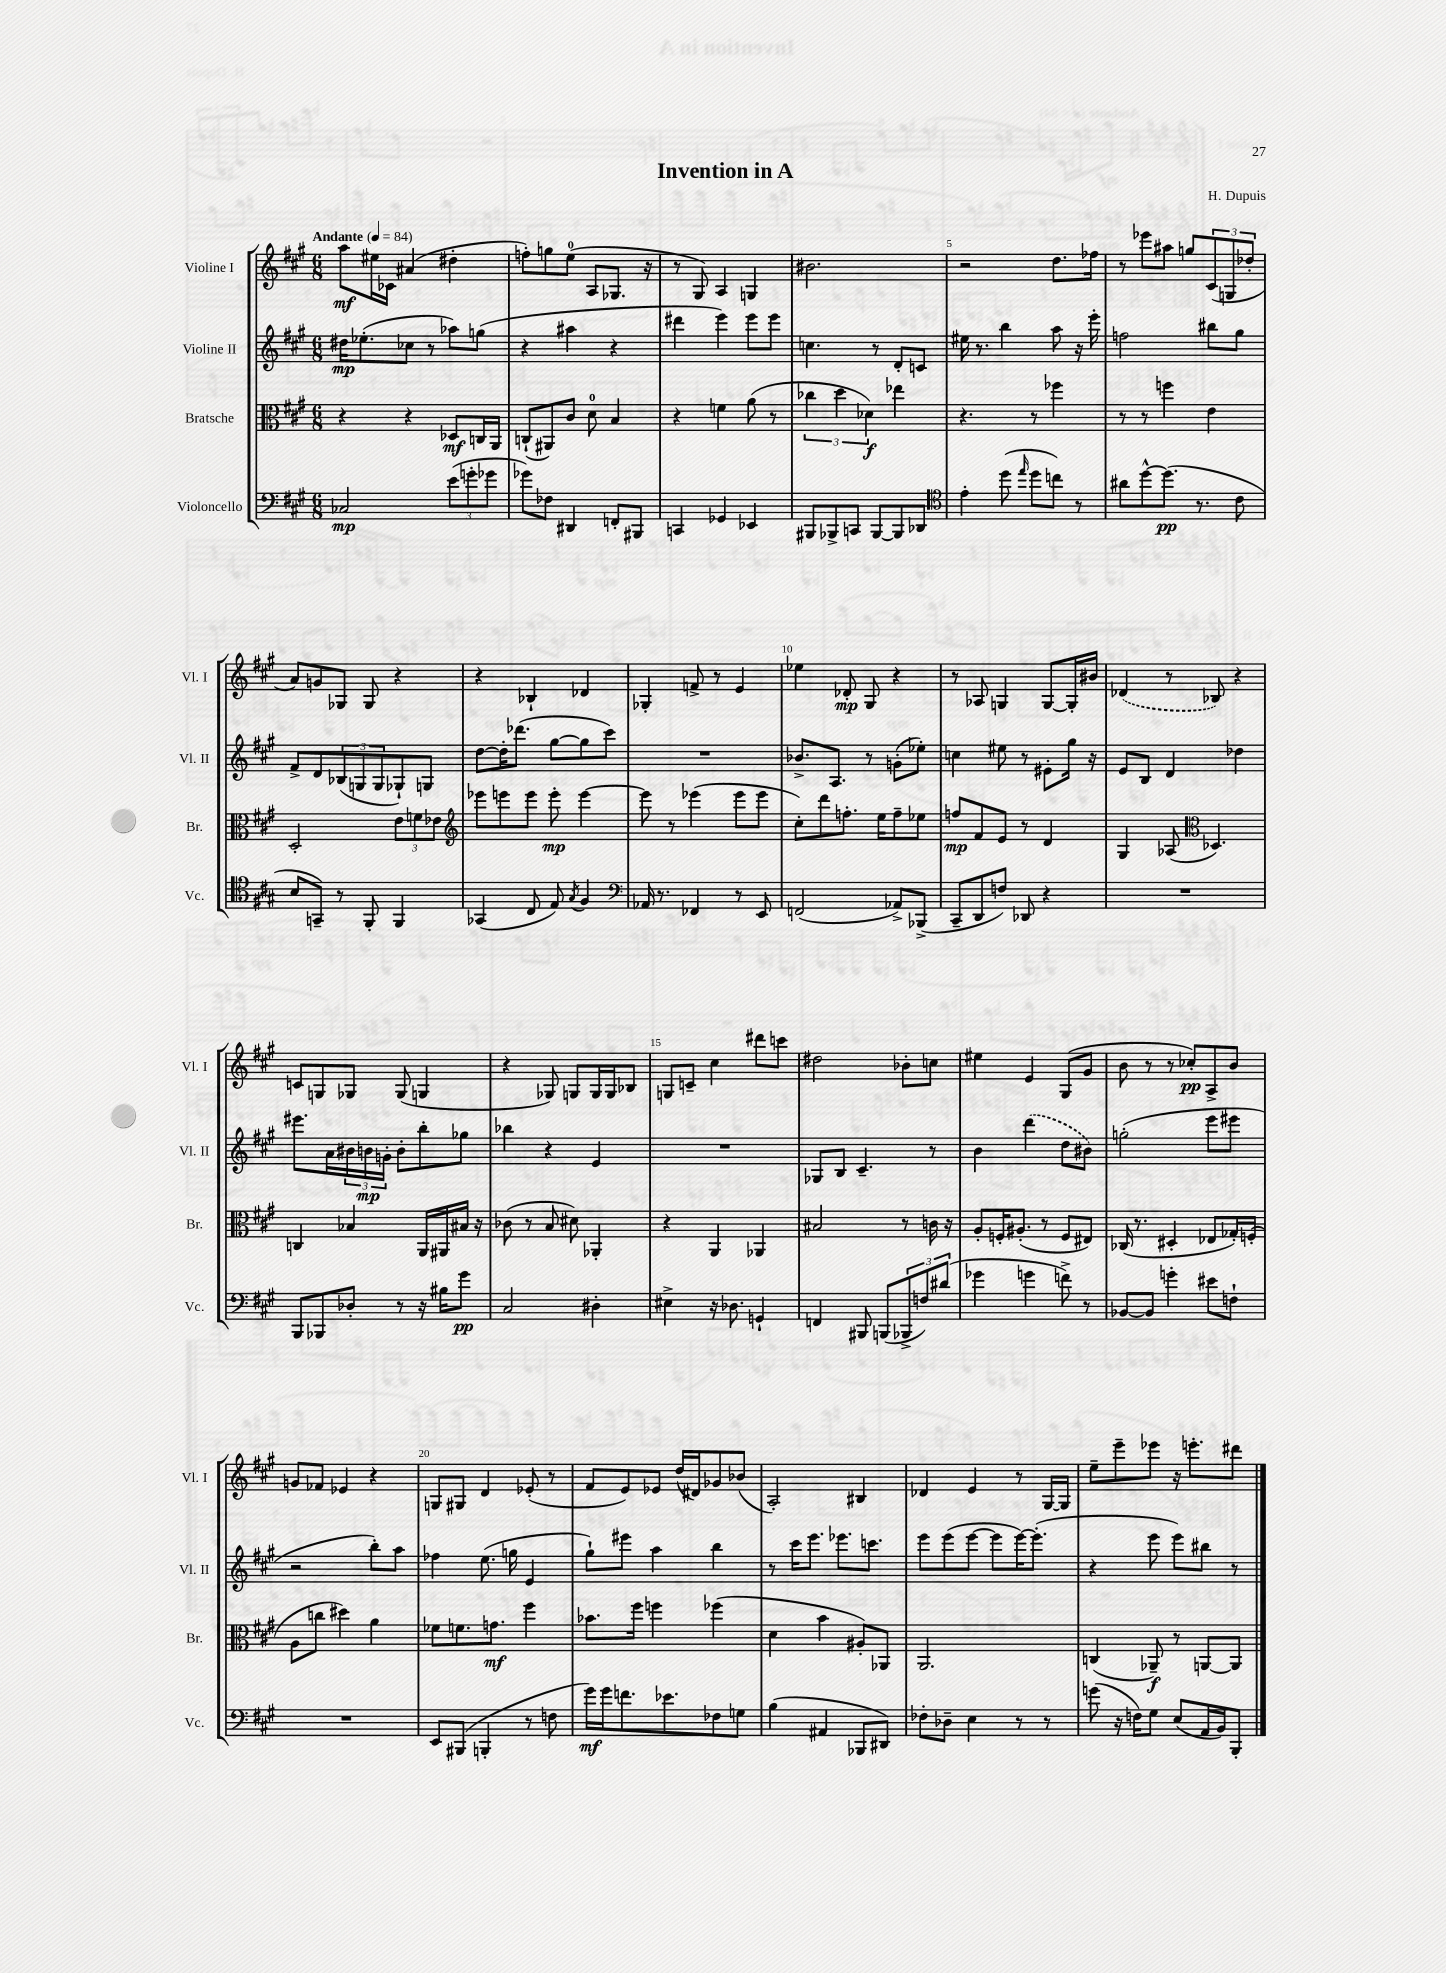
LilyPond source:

\header { title = "Invention in A" composer = "H. Dupuis" }
<<
\new StaffGroup <<
\new Staff = "s0" \with { instrumentName = "Violine I" shortInstrumentName = "Vl. I" } {
    \clef treble \key a \major \numericTimeSignature \time 6/8 \tempo "Andante" 4 = 84
    a''8\mf eis''16 ces'16 ais'4( dis''4-. |
    f''8-.) g''8 e''8-0( a8 ges8. r16 |
    r8 gis8) a4 g4 |
    bis'2. |
    r2 d''8. fes''16 |
    r8 ees'''8 ais''8 g''8 \tuplet 3/2 { cis'8( g8 des''8-. } |
    a'8) g'8 ges8 ges8 r4 |
    r4 bes4-! des'4 |
    ges4-. f'8-> r8 e'4 |
    ees''4 des'8-.\mp gis8 r4 |
    r8 aes8 g4 g8~ g16-. bis'16 |
    \once \slurDashed des'4( r8 bes8) r4 |
    c'8 g8 ges8 ges8( g4 |
    r4 ges8) g8 g16 g16 bes8 |
    g8 c'8-- cis''4 dis'''8 c'''8 |
    dis''2 bes'8-. c''8 |
    eis''4 e'4 gis8( gis'8 |
    b'8 r8 r8 ces''8-.\pp) a8-> b'8 |
    g'8 fes'8 ees'4 r4 |
    g8 gis8 d'4 ees'8-.( r8 |
    fis'8 e'8) ees'8 d''16( dis'16) ges'8 bes'8( |
    a2-.) bis4 |
    des'4 e'4 r8 gis16~ gis16 |
    e''8-- e'''8-- ees'''8 r16 e'''8.-. dis'''8 \bar "|." |
}
\new Staff = "s1" \with { instrumentName = "Violine II" shortInstrumentName = "Vl. II" } {
    \clef treble \key a \major \numericTimeSignature \time 6/8
    dis''16\mp ees''8.-.( ces''8 r8 aes''8) g''8( |
    r4 ais''4 r4 |
    dis'''4 e'''4) e'''8 e'''8 |
    c''4. r8 d'8-. c'8 |
    eis''16 r8. b''4 a''8 r16 e'''16-. |
    f''2 bis''8 gis''8 |
    fis'8-> d'8 \tuplet 3/2 { bes8( g8 g8 } ges8-!) g8 |
    d''8~ d''16-. des'''8.( gis''8~ gis''8 cis'''8) |
    R2. |
    bes'8.-> a8. r8 g'8-.( ees''8-.) |
    c''4 eis''8 r8 eis'8-. gis''16 r16 |
    e'8 b8 d'4 des''4 |
    eis'''8. a'16 \tuplet 3/2 { bis'16 b'16\mp g'16-. } b'8-. b''8-. ges''8 |
    bes''4 r4 e'4 |
    R2. |
    ges8 b8 cis'4.-- r8 |
    b'4 \once \slurDashed d'''4( d''8 bis'8) |
    g''2-.( e'''8 eis'''8 |
    r2 b''8-.) a''8 |
    fes''4 e''8.( g''16 e'4 |
    gis''8-!) eis'''8 a''4 b''4 |
    r8 cis'''16 e'''8. ees'''8. c'''8. |
    e'''8 e'''8( e'''8~ e'''8 e'''16~) e'''8.-.( |
    r4 e'''8 e'''8) bis''8 r8 \bar "|." |
}
\new Staff = "s2" \with { instrumentName = "Bratsche" shortInstrumentName = "Br." } {
    \clef alto \key a \major \numericTimeSignature \time 6/8
    r4 r4 des8\mf c16 a,16 |
    c8-!( ais,8) cis'8 d'8-0 b4 |
    r4 f'4 a'8( r8 |
    \tuplet 3/2 { ces''4 d''4 des'4\f) } ees''4 |
    r4. r8 fes''4 |
    r8 r8 f''4 e'4 |
    d2-. \tuplet 3/2 { e'8 f'8 ees'8 } |
    \clef treble ees'''8 e'''8 e'''8 e'''8-.\mp e'''4~ |
    e'''8 r8 ees'''4( ees'''8 ees'''8 |
    cis''8-.) d'''8 f''8.-. e''16 f''8-- ees''8 |
    f''8\mp fis'8 e'8 r8 d'4 |
    gis4 aes8( \clef alto des4.) |
    c4 bes4 a,16 ais,16 bis16 r16 |
    ces'8( r8 b8 dis'8) aes,4-. |
    r4 a,4 aes,4 |
    bis2 r8 c'16 r16 |
    a8-. f16-. ais8.-.( r8 f8 eis8) |
    ces16( r8. dis4-. ees8 ges16-.) f16-.( |
    a8 c''8 dis''4) a'4 |
    fes'8 f'8. g'8.\mf fis''4 |
    bes'8. fis''16 f''4 fes''4( |
    d'4 b'4 ais8-.) aes,8 |
    a,2. |
    c4( aes,8--\f) r8 a,8~ a,8 \bar "|." |
}
\new Staff = "s3" \with { instrumentName = "Violoncello" shortInstrumentName = "Vc." } {
    \clef bass \key a \major \numericTimeSignature \time 6/8
    ces2\mp \tuplet 3/2 { e'8( g'8-. ges'8 } |
    ges'8) fes8 dis,4 f,8-. bis,,8 |
    c,4 ges,4 ees,4 |
    bis,,8 bes,,8-> c,8 bes,,8~ bes,,8 des,8 |
    \clef tenor e'4-. d''8( \grace { e''16 } d''8 c''8) r8 |
    ais'8 d''8~-^ d''8.\pp( r8. cis'8 |
    b8 g,8--) r8 fis,8-. fis,4 |
    ges,4( cis8 e8) \acciaccatura { gis8 } fis4 |
    \clef bass aes,16 r8. fes,4 r8 e,8 |
    f,2( aes,8->) bes,,8->( |
    cis,8-- d,8 f8) des,8 r4 |
    R2. |
    b,,8 bes,,8 des8-. r8 r16 bis16 gis'8\pp |
    cis2 dis4-. |
    eis4-> r16 des8. g,4-! |
    f,4 bis,,8 b,,8( \tuplet 3/2 { bes,,8-> f8) dis'8( } |
    ges'4 g'4 f'8->) r8 |
    bes,8~ bes,8 g'4-. eis'8 f8-! |
    R2. |
    e,8 bis,,8( b,,4-. r8 f8 |
    gis'16\mf) gis'16 f'8. ees'8. fes8 g8 |
    b4( ais,4 bes,,8 dis,8) |
    fes8-. des8-- e4 r8 r8 |
    g'8( r16 f16) gis8 e8( a,16 b,16) b,,8-. \bar "|." |
}
>>
>>
\layout { \context { \Score \override BarNumber.break-visibility = ##(#f #t #t) barNumberVisibility = #(every-nth-bar-number-visible 5) } }
